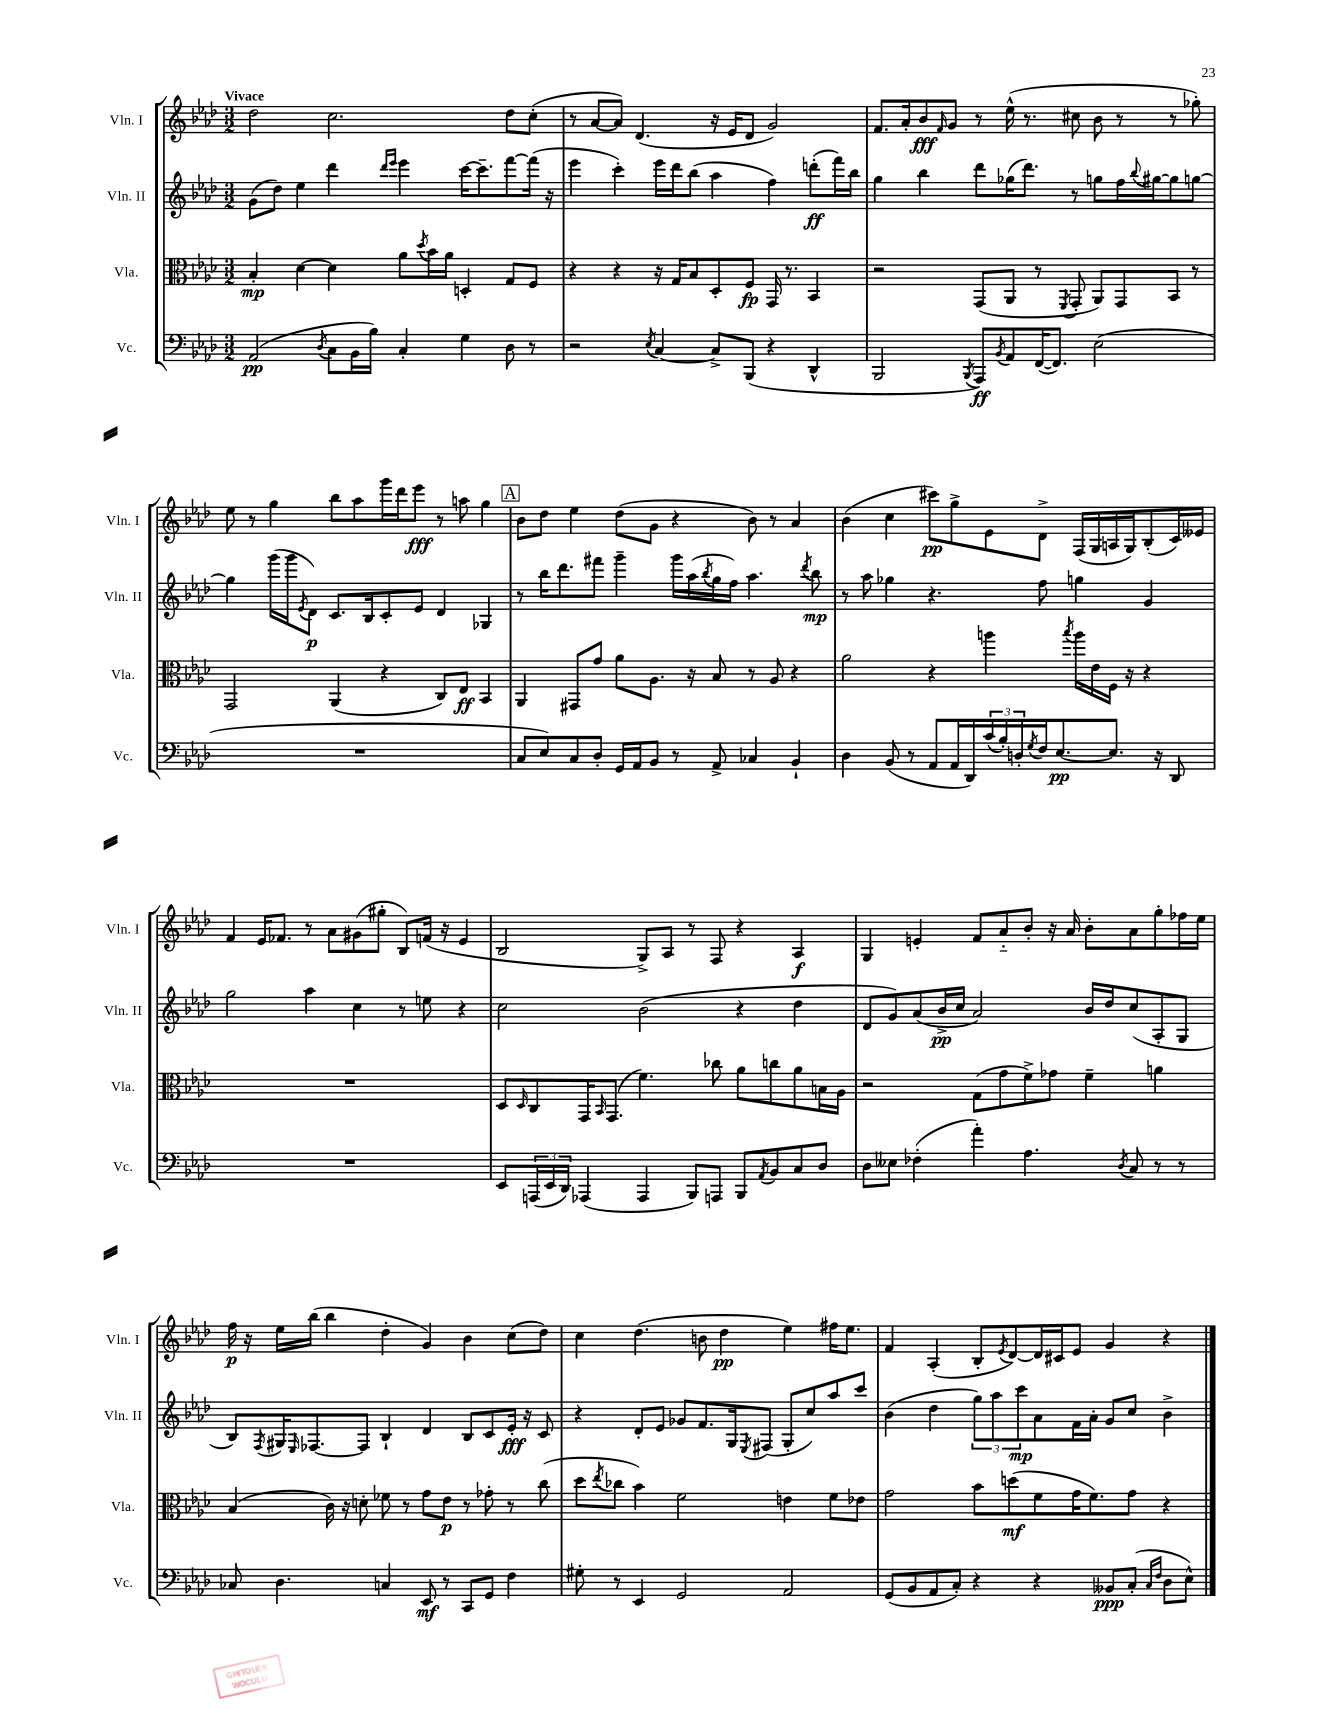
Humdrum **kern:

**kern	**dynam	**kern	**dynam	**kern	**dynam	**kern	**dynam
*part4	*part4	*part3	*part3	*part2	*part2	*part1	*part1
*staff4	*staff4	*staff3	*staff3	*staff2	*staff2	*staff1	*staff1
*I"Vc.	*	*I"Vla.	*	*I"Vln. II	*	*I"Vln. I	*
*I'Vc.	*	*I'Vla.	*	*I'Vln. II	*	*I'Vln. I	*
*clefF4	*	*clefC3	*	*clefG2	*	*clefG2	*
*k[b-e-a-d-]	*	*k[b-e-a-d-]	*	*k[b-e-a-d-]	*	*k[b-e-a-d-]	*
*M3/2	*	*M3/2	*	*M3/2	*	*M3/2	*
=1	=1	=1	=1	=1	=1	=1	=1
!	!	!	!	!	!	!LO:TX:a:B:t=Vivace	!
(2AA-/	pp	4B-'/	mp	(8g\L	.	2dd-\	.
.	.	.	.	8dd-\J)	.	.	.
.	.	[4d-\	.	4ee-\	.	.	.
8qD-/	.	.	.	.	.	.	.
8C\L	.	4d-\]	.	4ddd-\	.	2.cc\	.
16BB-\L	.	.	.	.	.	.	.
16B-\JJ)	.	.	.	.	.	.	.
.	.	.	.	16qqddd-/LL	.	.	.
.	.	.	.	16qqeee-/JJ	.	.	.
4C'/	.	8a-\L	.	4eee-\	.	.	.
.	.	8qdd-/	.	.	.	.	.
.	.	16b-\L	.	.	.	.	.
.	.	16a-\JJ	.	.	.	.	.
4G\	.	4Dn'/	.	[16ccc\KL	.	.	.
.	.	.	.	8.ccc~\]	.	.	.
8D-\	.	8G/L	.	[8fff\	.	8dd-\L	.
8r	.	8F/J	.	(16fff\Jk]	.	(8cc'\J	.
.	.	.	.	16r	.	.	.
=2	=2	=2	=2	=2	=2	=2	=2
2r	.	4r	.	4eee-\	.	8r	.
.	.	.	.	.	.	[8a-/L	.
.	.	4r	.	4ccc'\)	.	8a-/J])	.
.	.	.	.	.	.	(4.d-/	.
8qE-/	.	.	.	.	.	.	.
[4C/	.	16r	.	16eee-\LL	.	.	.
.	.	16G/KL	.	16ddd-\J	.	.	.
.	.	8B-/	.	(8bb-\J	.	.	.
8C^/L]	.	8D-'/	.	4aa-\	.	16r	.
.	.	.	.	.	.	16e-/KL	.
(8BBB-/J	.	8F/J	fp	.	.	8d-/J	.
4r	.	16GG/	.	4ff\)	.	2g/)	.
.	.	8.r	.	.	.	.	.
4DD-^^/	.	4BB-/	.	(8dddn'\L	ff	.	.
.	.	.	.	16fff\L)	.	.	.
.	.	.	.	16bb-\JJ	.	.	.
=3	=3	=3	=3	=3	=3	=3	=3
2BBB-/	.	2r	.	4gg\	.	8.f/L	.
.	.	.	.	.	.	16a-'/k	.
.	.	.	.	4bb-\	.	8b-/	fff
.	.	.	.	.	.	16qqf/	.
.	.	.	.	.	.	8g/J	.
8qBBB-/	.	.	.	.	.	.	.
8AAA-/L)	ff	(8GG/L	.	8ddd-\L	.	8r	.
8qBB-/	.	.	.	.	.	.	.
8AA-/	.	8AA-/J	.	(16gg-X\K	.	(16ee-^^\	.
.	.	.	.	8.ddd-\J)	.	8.r	.
([16FF/K	.	8r	.	.	.	.	.
8.FF/J])	.	.	.	.	.	.	.
.	.	8qFF/	.	.	.	.	.
.	.	8GG'/	.	8r	.	8cc#X\	.
(2E-\	.	8AA-/L)	.	8ggn\L	.	8b-\	.
.	.	8GG/	.	16ff\L	.	8r	.
.	.	.	.	8qqbb-/	.	.	.
.	.	.	.	[16gg#X\J	.	.	.
.	.	8BB-/J	.	8gg#\]	.	8r	.
.	.	8r	.	[8ggn\J	.	8gg-X'\)	.
!!LO:LB:g=z
=4	=4	=4	=4	=4	=4	=4	=4
1.r	.	2GG/	.	4gg\]	.	8ee-\	.
.	.	.	.	.	.	8r	.
.	.	.	.	(16ggg\LL	.	4gg\	.
.	.	.	.	16ggg\J	.	.	.
.	.	.	.	8qe-/	.	.	.
.	.	.	.	8d-\J)	p	.	.
.	.	(4AA-/	.	8.c/L	.	8bb-\L	.
.	.	.	.	.	.	8aa-\	.
.	.	.	.	16B-/k	.	.	.
.	.	4r	.	8c'/	.	16ggg\L	.
.	.	.	.	.	.	16ddd-\J	.
.	.	.	.	8e-/J	.	8eee-\J	fff
.	.	8C/L)	.	4d-/	.	8r	.
.	.	8E-/J	ff	.	.	8aan\	.
.	.	4BB-/	.	4G-X/	.	4gg\	.
!!LO:REH:place=s1:t=A
=5	=5	=5	=5	=5	=5	=5	=5
8C/L	.	4AA-/	.	8r	.	8b-\L	.
8E-/)	.	.	.	16bb-\KL	.	8dd-\J	.
.	.	.	.	8.ddd-\	.	.	.
8C/	.	8GG#X/L	.	.	.	4ee-\	.
8D-'/J	.	8g/J	.	8fff#X\J	.	.	.
16GG/LL	.	8a-\L	.	4ggg~\	.	(8dd-\L	.
16AA-/J	.	.	.	.	.	.	.
8BB-/J	.	8.A-\J	.	.	.	8g\J	.
8r	.	.	.	16ggg\LL	.	4r	.
.	.	16r	.	(16aa-\	.	.	.
.	.	.	.	8qbb-/	.	.	.
8AA-^/	.	8B-/	.	16gg\	.	.	.
.	.	.	.	16ff\JJ)	.	.	.
4C-X/	.	8r	.	4.aa-\	.	8b-\)	.
.	.	8A-/	.	.	.	8r	.
4BB-`/	.	4r	.	.	.	4a-/	.
.	.	.	.	8qddd-/	.	.	.
.	.	.	.	8bb-\	mp	.	.
=6	=6	=6	=6	=6	=6	=6	=6
4D-\	.	2a-\	.	8r	.	(4b-\	.
.	.	.	.	8aa-\	.	.	.
(8BB-/	.	.	.	4gg-X\	.	4cc\	.
8r	.	.	.	.	.	.	.
8AA-/L	.	4r	.	4.r	.	8ccc#X\L)	pp
16AA-/L	.	.	.	.	.	8gg^\	.
16DD-/)	.	.	.	.	.	.	.
(24c/	.	4aan\	.	.	.	8e-\	.
24B-'/)	.	.	.	.	.	.	.
24Dn'/	.	.	.	.	.	.	.
8qG/	.	.	.	.	.	.	.
16F/J	.	.	.	8ff\	.	8d-^\J	.
[8.E-/	pp	.	.	.	.	.	.
.	.	8qbb-/	.	.	.	.	.
.	.	16aa\LL	.	4ggn\	.	(16F/LL	.
.	.	16e-\	.	.	.	16G/	.
8.E-/J]	.	16F\JJ	.	.	.	16An/	.
.	.	16r	.	.	.	16G/J)	.
.	.	4r	.	4g/	.	(8B-'/	.
16r	.	.	.	.	.	.	.
8DD-/	.	.	.	.	.	16c/L)	.
.	.	.	.	.	.	16e--X/JJ	.
!!LO:LB:g=z
=7	=7	=7	=7	=7	=7	=7	=7
1.r	.	1.r	.	2gg\	.	4f/	.
.	.	.	.	.	.	16e-/KL	.
.	.	.	.	.	.	8.f-X/J	.
.	.	.	.	4aa-\	.	8r	.
.	.	.	.	.	.	8a-\L	.
.	.	.	.	4cc\	.	(8g#X\	.
.	.	.	.	.	.	8gg#X'\J	.
.	.	.	.	8r	.	8B-/L)	.
.	.	.	.	8een\	.	(16fn/Jk	.
.	.	.	.	.	.	16r	.
.	.	.	.	4r	.	4e-/	.
=8	=8	=8	=8	=8	=8	=8	=8
8EE-/L	.	8D-/L	.	2cc\	.	2B-/	.
.	.	16qqD-/	.	.	.	.	.
(24AAAn/L	.	8C/	.	.	.	.	.
24EE-/	.	.	.	.	.	.	.
24DD-/JJ)	.	.	.	.	.	.	.
(4AAA-X/	.	16GG/K	.	.	.	.	.
.	.	16qqBB-/	.	.	.	.	.
.	.	(8.GG/J	.	.	.	.	.
4AAA-/	.	4.f\)	.	(2b-\	.	8G^/L)	.
.	.	.	.	.	.	8A-/J	.
8BBB-/L)	.	.	.	.	.	8r	.
8AAAn/J	.	8cc-X\	.	.	.	8F/	.
8BBB-/L	.	8a-\L	.	4r	.	4r	.
8qAA-/	.	.	.	.	.	.	.
8BB-/	.	8ccn\	.	.	.	.	.
8C/	.	8a-\	.	4dd-\	.	4A-/	f
8D-/J	.	16Bn\L	.	.	.	.	.
.	.	16A-\JJ	.	.	.	.	.
=9	=9	=9	=9	=9	=9	=9	=9
8D-\L	.	2r	.	8d-/L	.	4G/	.
8E--X\J	.	.	.	8g/)	.	.	.
(4F-X'\	.	.	.	(8a-/	.	4en'/	.
.	.	.	.	16b-^/L	pp	.	.
.	.	.	.	16cc/JJ	.	.	.
4a-'\)	.	(8G\L	.	2a-/)	.	8f/L	.
.	.	8g\	.	.	.	8a-/	.
4.A-\	.	8f^\)	.	.	.	8b-'/J	.
.	.	8g-X\J	.	.	.	16r	.
.	.	.	.	.	.	16a-/	.
.	.	4f~\	.	16b-/LL	.	8b-'\L	.
.	.	.	.	16dd-/J	.	.	.
8qD-/	.	.	.	.	.	.	.
8C/	.	.	.	(8cc/	.	8a-\	.
8r	.	4an\	.	8A-'/	.	8gg'\	.
8r	.	.	.	8G/J	.	16ff-X\L	.
.	.	.	.	.	.	16ee-\JJ	.
!!LO:LB:g=z
=10	=10	=10	=10	=10	=10	=10	=10
8C-X/	.	(4B-/	.	8B-/L)	.	16ff\	p
.	.	.	.	.	.	16r	.
.	.	.	.	8qF/	.	.	.
4.D-\	.	.	.	16G#X/K	.	16ee-\LL	.
.	.	.	.	16qqE-/	.	.	.
.	.	.	.	[8.F-X/	.	(16bb-\JJ	.
.	.	16c\)	.	.	.	4bb-\	.
.	.	16r	.	.	.	.	.
.	.	8dn'\	.	8F-/J]	.	.	.
4Cn/	.	8f-X\	.	4B-`/	.	4dd-'\	.
.	.	8r	.	.	.	.	.
8EE-/	mf	8g\L	.	4d-/	.	4g/)	.
8r	.	8e-\J	p	.	.	.	.
8CC/L	.	8r	.	8B-/L	.	4b-\	.
8GG/J	.	8g-X'\	.	8c/	.	.	.
4F\	.	8r	.	16e-'/Jk	fff	(8cc\L	.
.	.	.	.	16r	.	.	.
.	.	(8cc\	.	8c/	.	8dd-\J)	.
=11	=11	=11	=11	=11	=11	=11	=11
8G#X'\	.	8dd-\L	.	4r	.	4cc\	.
.	.	8qee-/	.	.	.	.	.
8r	.	8cc-X\J	.	.	.	.	.
4EE-/	.	4b-\)	.	8d-'/L	.	(4.dd-\	.
.	.	.	.	8e-/J	.	.	.
2GG/	.	2f\	.	8g-X/L	.	.	.
.	.	.	.	8.f/	.	8bn\	.
.	.	.	.	.	.	4dd-\	pp
.	.	.	.	16G/k	.	.	.
.	.	.	.	8qE-/	.	.	.
.	.	.	.	(8F#X/J	.	.	.
2AA-/	.	4en\	.	8G'/L	.	4ee-\)	.
.	.	.	.	8cc/)	.	.	.
.	.	8f\L	.	8aa-/	.	16ff#X\KL	.
.	.	.	.	.	.	8.ee-\J	.
.	.	8e-X\J	.	8ccc/J	.	.	.
=12	=12	=12	=12	=12	=12	=12	=12
(8GG/L	.	2g\	.	(4b-\	.	4f/	.
8BB-/	.	.	.	.	.	.	.
8AA-/	.	.	.	4dd-\	.	(4A-'/	.
8C'/J)	.	.	.	.	.	.	.
4r	.	8b-\L	.	12gg\L)	.	8B-'/L	.
.	.	.	.	12aa-\	.	.	.
.	.	.	.	.	.	8qe-/	.
.	.	(8ddn\	mf	.	.	[8d-/)	.
.	.	.	.	12ccc\	mp	.	.
4r	.	8f\	.	8a-\	.	16d-/L]	.
.	.	.	.	.	.	16c#X/J	.
.	.	16g\K	.	16f\L	.	8e-/J	.
.	.	8.f\)	.	16a-'\JJ	.	.	.
8BB--X/L	ppp	.	.	8g/L	.	4g/	.
(8C'/J	.	8g\J	.	8cc/J	.	.	.
16qqC/LL	.	.	.	.	.	.	.
16qqF/JJ	.	.	.	.	.	.	.
8D-\L	.	4r	.	4b-^\	.	4r	.
8E-^^\J)	.	.	.	.	.	.	.
==	==	==	==	==	==	==	==
*-	*-	*-	*-	*-	*-	*-	*-
